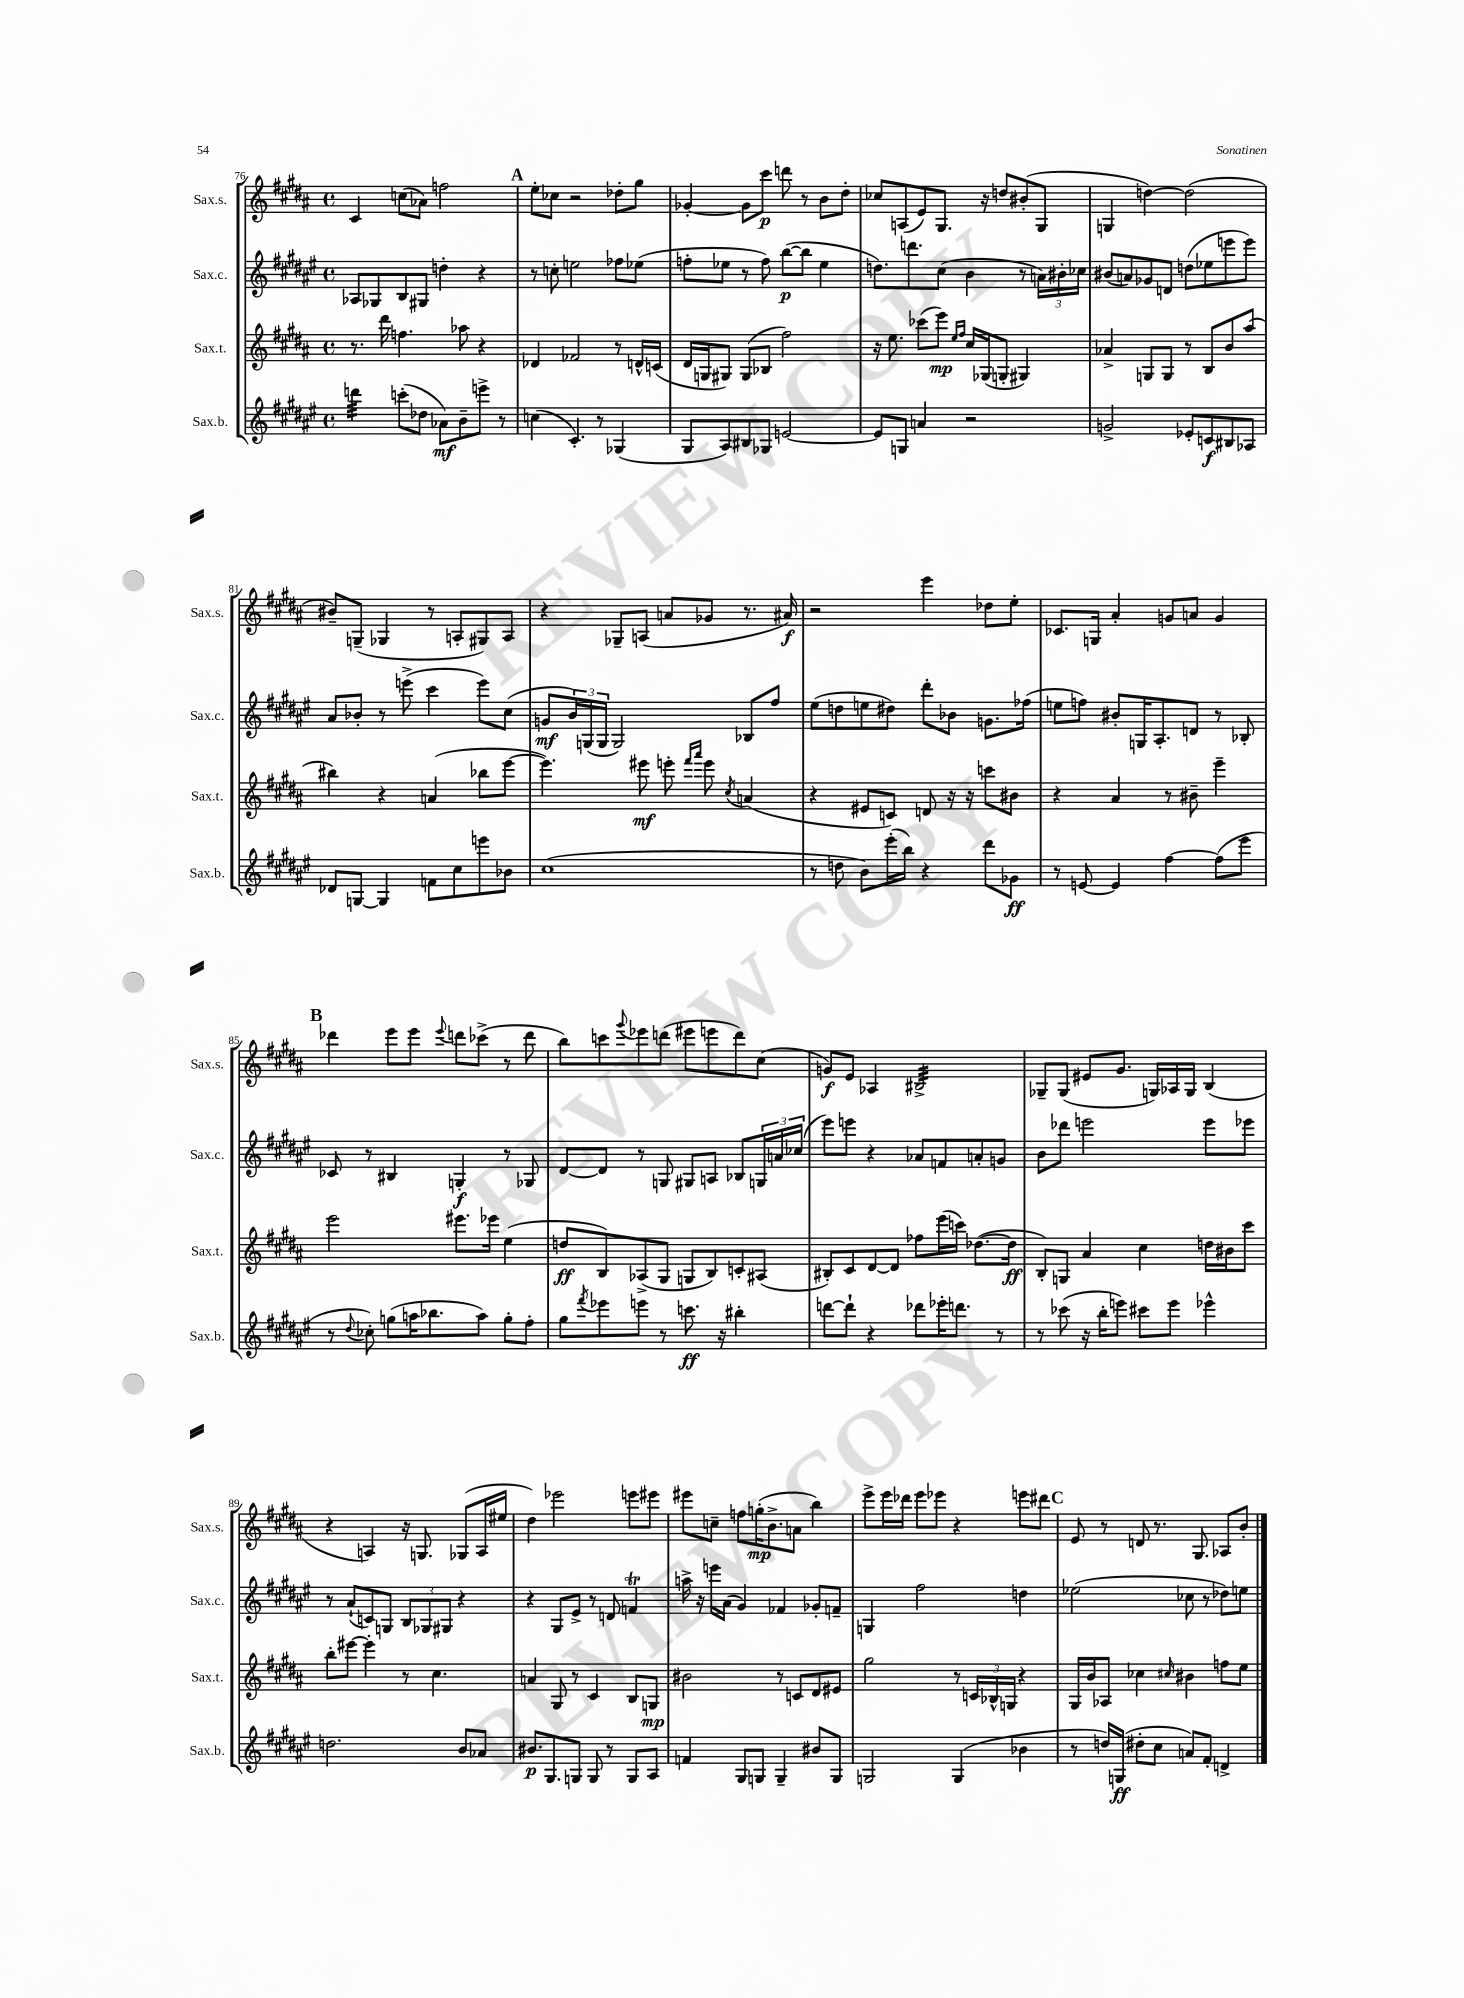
<<
\new StaffGroup <<
\new Staff = "s0" \with { instrumentName = "Sax.s." shortInstrumentName = "Sax.s." } {
    \clef treble \key b \major \defaultTimeSignature \time 4/4
    cis'4 c''8( aes'8) f''2 |
    \mark \markup { \bold "A" } e''8-. ces''8 r2 des''8-. gis''8 |
    ges'4~-. ges'8 cis'''8\p d'''8 r8 b'8 dis''8-. |
    ces''8 a8( e'8) gis8. r16 d''8 bis'8-.( gis8 |
    g4 d''4~) d''2( |
    bis'8--) g8--( ges4 r8 a8-. gis8) a8 |
    r4 ges8-- a8( a'8 ges'8 r8. ais'16\f) |
    r2 e'''4 des''8 e''8-. |
    ces'8. g16 ais'4-. g'8 a'8 g'4 |
    \mark \markup { \bold "B" } des'''4 e'''8 e'''8 \appoggiatura { e'''8 } d'''8 ces'''8->( r8 d'''8 |
    b''8) c'''8 \appoggiatura { gis'''8 } ees'''8 d'''8( eis'''8 e'''8 d'''8) cis''8( |
    g'8\f) e'8 aes4 bis2:32-> |
    ges8-- ges8( eis'8 gis'8. g16) aes16 g16 b4( |
    r4 a4) r16 g8. ges8( a16 eis''16 |
    dis''4) ees'''2 e'''8 eis'''8 |
    eis'''8 c''8-- f''8 g''16-.\mp( b'8.-> a'8 b''4) |
    e'''8-> e'''16 des'''16 e'''8 ees'''8 r4 e'''8 dis'''8 |
    \mark \markup { \bold "C" } e'8 r8 d'8 r8. gis8. aes8 b'8-. \bar "|." |
}
\new Staff = "s1" \with { instrumentName = "Sax.c." shortInstrumentName = "Sax.c." } {
    \clef treble \key fis \major \defaultTimeSignature \time 4/4
    aes8 ges8 b8 gis8 d''4-. r4 |
    \mark \markup { \bold "A" } r8 c''8-. e''2 fes''8 ees''8( |
    f''8-. ees''8 r8 f''8) b''8~\p( b''8 ees''4 |
    d''8.) d'''8. cis''8( b'4 r8 \tuplet 3/2 { a'16) bis'16-. ces''16 } |
    bis'8( a'8) ges'8 d'8 d''8( ees''8 e'''8 e'''8) |
    ais'8 bes'8-. r8 e'''8->( cis'''4 e'''8) cis''8( |
    g'8\mf \tuplet 3/2 { b'16) g16( g16 } g2) bes8 fis''8 |
    eis''8( d''8 e''8 dis''8) dis'''8-. bes'8 g'8. fes''16( |
    e''8 f''8) bis'8-. g16 ais8.-. d'8 r8 bes8-. |
    \mark \markup { \bold "B" } ces'8 r8 bis4 g4-.\f r8 ges8 |
    dis'8~ dis'8 r8 g8 gis8 a8 bes8 \tuplet 3/2 { g16 a'16 ces''16( } |
    eis'''8) e'''8 r4 aes'8 f'8 a'8-. g'8 |
    b'8 des'''8 e'''2 e'''8 ees'''8 |
    r8 ais'8-!( c'8) g8 \tuplet 3/2 { b8 ges8 gis8 } r4 |
    r4 gis8 eis'8-> r8 d'8 f'4\trill |
    a''16-> r16 e'''16 ais'16( gis'4) fes'4 ges'8-. f'8-- |
    g4 fis''2 d''4 |
    \mark \markup { \bold "C" } ees''2( ces''8 r8 des''8) e''8 \bar "|." |
}
\new Staff = "s2" \with { instrumentName = "Sax.t." shortInstrumentName = "Sax.t." } {
    \clef treble \key b \major \defaultTimeSignature \time 4/4
    r8. dis'''16 f''4. aes''8 r4 |
    \mark \markup { \bold "A" } des'4 fes'2 r8 d'16-^ c'16( |
    dis'16 g16 gis8) gis8( bes8 fis''2) |
    r16 e''8. ces'''8( e'''8\mp) \grace { e''16 fis''16 } cis''16 ges16( g8-. gis4) |
    aes'4-> g8 g8 r8 b8 b'8 ais''8( |
    bis''4) r4 a'4( bes''8 e'''8~ |
    e'''4.) eis'''8\mf e'''8-. \grace { fis'''16 ais'''16 } e'''8 \acciaccatura { cis''8 } a'4( |
    r4 eis'8 c'8) d'8 r16 r16 c'''8 bis'8 |
    r4 ais'4 r8 bis'8-- e'''4-- |
    \mark \markup { \bold "B" } e'''2 eis'''8. ees'''16 e''4( |
    d''8\ff b8) aes8->( gis8 g8 b8) c'8-. ais8( |
    bis8-.) cis'8 dis'8~ dis'8 fes''8 e'''16( c'''16) des''8.~( des''16\ff |
    b8-.) g8 ais'4 cis''4 d''16 bis'16 cis'''8 |
    b''8-. eis'''8~ eis'''4-. r8 cis''4. |
    a'4 gis8 r8 cis'4 b8 g8\mp |
    bis'2 r8 c'8 dis'8 eis'8 |
    gis''2 r8 \tuplet 3/2 { c'16 bes16-^ g16 } r4 |
    \mark \markup { \bold "C" } gis16 b'16 aes8 ces''4 \grace { cis''16 } bis'4 f''8 e''8 \bar "|." |
}
\new Staff = "s3" \with { instrumentName = "Sax.b." shortInstrumentName = "Sax.b." } {
    \clef treble \key fis \major \defaultTimeSignature \time 4/4
    d'''4:32 c'''8-.( des''8 aes'8\mf) b'8-- e'''8-> r8 |
    \mark \markup { \bold "A" } c''4( cis'4.-.) r8 ges4( |
    gis8 ais8) bis8 ges8 e'2~ |
    e'8 g8 a'4 r2 |
    g'2-> ees'8-. c'8\f bis8 aes8 |
    des'8 g8~ g4 f'8 cis''8 e'''8 bes'8 |
    cis''1( |
    r8 d''8 b'8) eis'''16-.( b''16) r4 dis'''8 ges'8\ff |
    r8 e'8~ e'4 fis''4~ fis''8( eis'''8 |
    \mark \markup { \bold "B" } r8 \appoggiatura { dis''8 } ces''8-.) g''8( a''16 bes''8. a''8) g''8-. fis''8-. |
    gis''8 \acciaccatura { fis'''8 } ees'''8 e'''8 r8 c'''8.\ff r16 bis''4-. |
    d'''8~ d'''8-! r4 des'''8 ees'''16-. d'''8. r8 |
    r8 ces'''8( r16 b''16-. e'''8) cis'''8 e'''8 ees'''4-^ |
    d''2. b'8 aes'8 |
    bis'8.\p gis8. g8 g8 r8 g8 ais8 |
    f'4 gis8 g8 g4-- bis'8 g8 |
    g2 g4( bes'4 |
    \mark \markup { \bold "C" } r8 d''16) g16\ff( dis''8-. cis''8 a'8) fis'8-. d'4-> \bar "|." |
}
>>
>>
\layout { \context { \Score currentBarNumber = #76 } }
